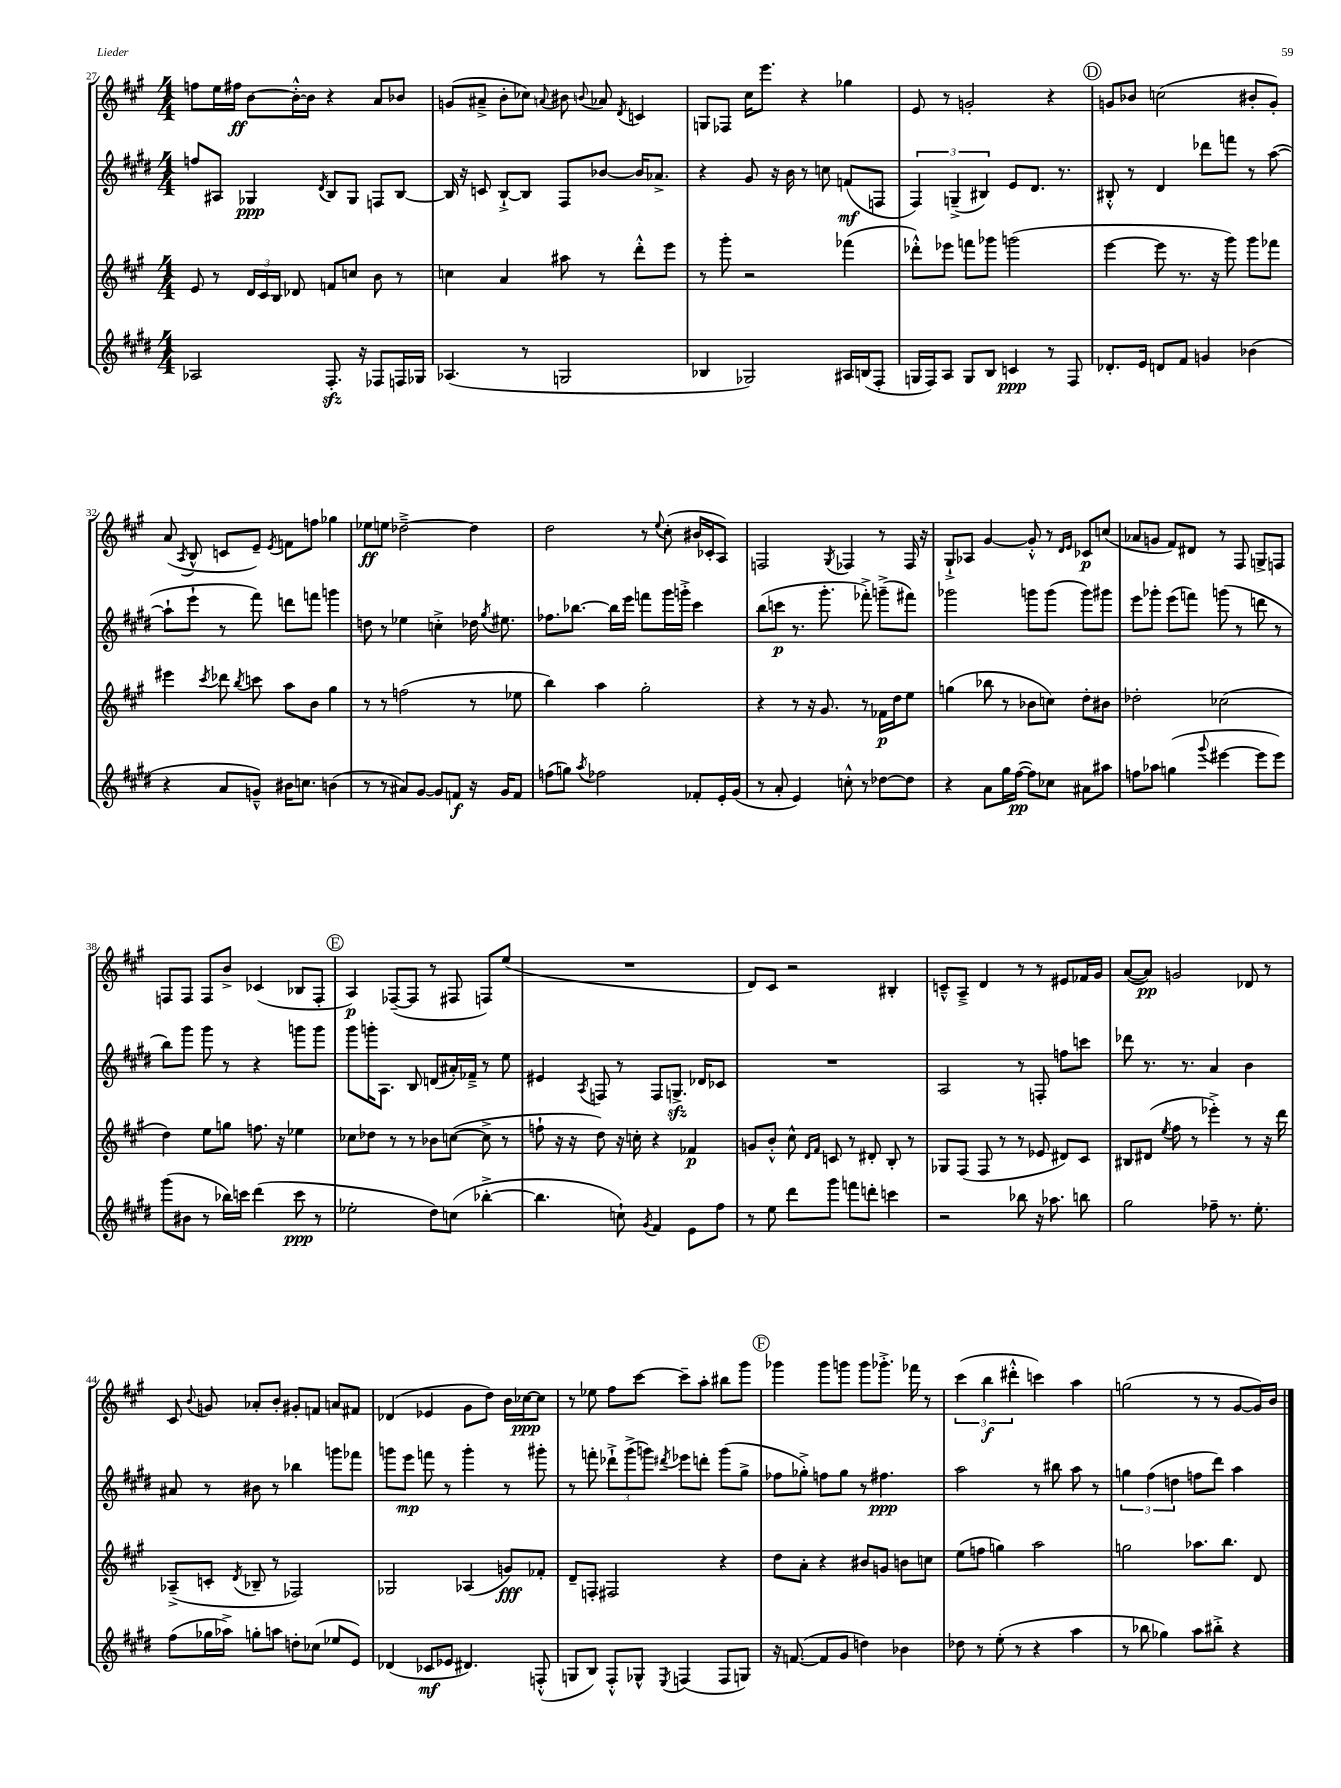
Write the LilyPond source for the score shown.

<<
\new StaffGroup <<
\new Staff = "s0" {
    \clef treble \key a \major \numericTimeSignature \time 4/4
    \autoBeamOff f''8[ e''16 fis''16]\ff b'8[~ b'16~-.-^ b'16] r4 a'8[ bes'8] |
    g'8[( ais'8]---> b'8[-. ces''8]) \appoggiatura { a'8 } bis'8 \appoggiatura { b'8 } aes'8 \acciaccatura { d'8 } c'4 |
    g8[ fes8] cis''16[ e'''8.] r4 ges''4 |
    e'8 r8 g'2-. r4 |
    \mark \markup { \circle "D" } g'8[ bes'8] c''2( bis'8[-. g'8]-.) |
    a'8( \acciaccatura { a8 } b8-^ c'8[ e'8]--) \acciaccatura { e'8 } f'8[ f''8] ges''4 |
    ees''8[\ff e''8] des''2~---> des''4 |
    d''2 r8 \appoggiatura { e''8 } cis''8-.( bis'16[ ces'16-. a8]) |
    f2 \acciaccatura { gis8 } fes4 r8 fes16 r16 |
    gis8[-!-> aes8] gis'4~ gis'8-.-^ r8 \grace { d'16[ e'16] } ces'8[\p c''8]( |
    aes'8[ g'8] fis'8[) dis'8] r8 fis8 g8[-> f8] |
    f8[ f8] f8[ b'8]-> ces'4( bes8[ f8]-. |
    \mark \markup { \circle "E" } a4\p) fes8[~--( fes8] r8 fis8 f8[) e''8]( |
    R1 |
    d'8[) cis'8] r2 bis4-. |
    c'8[---^ a8]---> d'4 r8 r8 eis'8[ fes'16 gis'16] |
    a'8[~( a'8]\pp) g'2 des'8 r8 |
    cis'8 \appoggiatura { b'8 } g'8 aes'8[-. b'8]-. gis'8[-. f'8] a'8[ fis'8] |
    des'4( ees'4 gis'8[ d''8]) b'16[ ces''16~\ppp ces''8] |
    r8 ees''8 fis''8[ cis'''8]~ cis'''8[-- a''8]-. bis''8[ gis'''8] |
    \mark \markup { \circle "F" } ges'''4 ges'''8[ g'''8] g'''8[ ges'''8.]-.-> fes'''16 r8 |
    \tuplet 3/2 { cis'''4( b''4\f dis'''4-.-^ } c'''4) a''4 |
    g''2( r8 r8 gis'8[~ gis'16) b'16] \bar "|." |
}
\new Staff = "s1" {
    \clef treble \key e \major \numericTimeSignature \time 4/4
    \autoBeamOff f''8[ ais8] ges4\ppp \acciaccatura { dis'8 } b8[ ges8] f8[ b8]~ |
    b16 r16 c'8 b8[~-!-> b8] fis8[ bes'8]~ bes'16[ aes'8.]-> |
    r4 gis'8 r16 b'16 r8 c''8 f'8[\mf( f8] |
    \tuplet 3/2 { fis4) g4--->( bis4) } e'8[ dis'8.] r8. |
    \mark \markup { \circle "D" } bis8-.-^ r8 dis'4 des'''8[ f'''8] r8 a''8~( |
    a''8[-! e'''8]-! r8 fis'''8) d'''8[ f'''8] g'''4 |
    d''8 r8 ees''4 c''4-.-> des''16 \acciaccatura { gis''8 } eis''8. |
    fes''8.[ bes''8.]~ bes''16[ e'''16] f'''8[ gis'''16 g'''16]-.-> cis'''4 |
    b''8[( c'''8]\p r8. gis'''8.-. fes'''8-.->) g'''8[--->( fis'''8]) |
    ges'''2 g'''8[ g'''8]( g'''8[) gis'''8] |
    e'''8[ ges'''8]-. e'''8[( f'''8]) g'''8( r8 d'''8 r8 |
    b''8[) gis'''8] gis'''8 r8 r4 g'''8[ g'''8] |
    \mark \markup { \circle "E" } gis'''8[ g'''16-. a8.] b8 d'8[( ais'16-.) fes'16]---> r8 e''8 |
    eis'4 \acciaccatura { a8 } f8 r8 f8[ g8.]->\sfz des'16[ ces'8] |
    R1 |
    a2 r8 f8-. f''8[ c'''8] |
    des'''8 r8. r8. a'4 b'4 |
    ais'8 r8 bis'8 r8 bes''4 g'''8[ fes'''8] |
    g'''8[ e'''8]\mp f'''8 r8 g'''4-. r8 gis'''8-. |
    r8 f'''8-. \tuplet 3/2 { des'''8[-!-> gis'''8->( g'''8]) } \acciaccatura { dis'''8 } ees'''8[ d'''8]-. g'''8[( gis''8]-> |
    \mark \markup { \circle "F" } fes''8[ ges''8]-.->) f''8[ ges''8] r8 fis''4.\ppp |
    a''2 r8 bis''8 a''8 r8 |
    \tuplet 3/2 { g''4 fis''4( d''4 } f''8[ dis'''8]) a''4 \bar "|." |
}
\new Staff = "s2" {
    \clef treble \key a \major \numericTimeSignature \time 4/4
    \autoBeamOff e'8 r8 \tuplet 3/2 { d'16[ cis'16 b16] } des'8 f'8[ c''8] b'8 r8 |
    c''4 a'4 ais''8 r8 d'''8[-.-^ e'''8] |
    r8 gis'''8-. r2 fes'''4( |
    des'''8[-.-^) ees'''8] f'''8[ ges'''8] g'''2( |
    \mark \markup { \circle "D" } e'''4~ e'''8 r8. r16 gis'''8) gis'''8[ fes'''8] |
    eis'''4 \acciaccatura { cis'''8 } des'''8 \acciaccatura { b''8 } c'''8 a''8[ b'8] gis''4 |
    r8 r8 f''2( r8 ees''8 |
    b''4) a''4 gis''2-. |
    r4 r8 r16 gis'8. r8 fes'16[\p d''16 e''8] |
    g''4( bes''8 r8 bes'8[ c''8]) d''8[-. bis'8] |
    des''2-. ces''2( |
    d''4) e''8[ g''8] f''8. r16 ees''4 |
    \mark \markup { \circle "E" } ces''8[ des''8] r8 r8 bes'8[ c''8]~( c''8-> r8 |
    f''8-! r16 r16 d''8) r16 c''16-. r4 fes'4\p |
    g'8[ b'8]-.-^ cis''8-^ \grace { d'16[ fis'16] } c'8 r8 dis'8-. b8-. r8 |
    ges8[ fis8]( fis8 r8 r8 ees'8 dis'8[) cis'8] |
    bis8[ dis'8]( \acciaccatura { e''8 } fis''8 r8 ees'''4-.->) r8 r16 d'''16 |
    aes8[--->( c'8]-. \acciaccatura { d'8 } bes8-- r8 fes2) |
    ges2 aes4( g'8[\fff) fes'8]-. |
    d'8[-- f8]-. fis2 r4 |
    \mark \markup { \circle "F" } d''8[ a'8]-. r4 bis'8[ g'8] b'8[ c''8] |
    e''8[( f''8] g''4) a''2 |
    g''2 aes''8.[ b''8.] d'8 \bar "|." |
}
\new Staff = "s3" {
    \clef treble \key e \major \numericTimeSignature \time 4/4
    \autoBeamOff aes2 fis8.-.\sfz r16 fes8[ f16 ges16] |
    aes4.( r8 g2 |
    bes4 ges2) ais16[ b16( fis8]-. |
    g16[ fis16) a8] g8[ b8] c'4\ppp r8 fis8 |
    \mark \markup { \circle "D" } des'8.[-. e'16] d'8[ fis'8] g'4 bes'4( |
    r4 a'8[ g'8]---^) bis'16[ c''8.] b'4( |
    r8 r8 ais'8[) gis'8]~ gis'8[ f'8]\f r16 gis'16[ f'8] |
    f''8[( g''8]) \acciaccatura { a''8 } fes''2 fes'8[-. e'16-. gis'16]( |
    r8 a'8-. e'4) c''8-.-^ r8 des''8[~ des''8] |
    r4 a'8[ gis''16 fis''16]~\pp( fis''8[) ces''8] ais'8[ ais''8] |
    f''8[ aes''8] g''4( \appoggiatura { gis'''8 } eis'''4~ eis'''8[ eis'''8]) |
    gis'''8[( bis'8] r8 bes''16[) c'''16] dis'''4( c'''8\ppp r8 |
    \mark \markup { \circle "E" } ees''2-. dis''8[) c''8]( bes''4~-.-> |
    bes''4. c''8-!) \acciaccatura { gis'8 } fis'4 e'8[ fis''8] |
    r8 e''8 dis'''8[ gis'''8] f'''8[ d'''8]-. c'''4 |
    r2 bes''8 r16 aes''8. b''8 |
    gis''2 fes''8-- r8. e''8.-. |
    fis''8[( ges''16 aes''16]->) g''8[-. a''8] d''8[-. ces''8]( ees''8[ e'8]) |
    des'4( ces'8[\mf ees'8] dis'4.) f8-.-^( |
    g8[ b8]) fis8[-.-^ ges8]-^ \acciaccatura { e8 } f4( f8[ g8]) |
    \mark \markup { \circle "F" } r16 f'8.~( f'8[ gis'8] d''4) bes'4 |
    des''8 r8 e''8-.( r8 r4 a''4 |
    r8 bes''8 ges''4) a''8[ bis''8]-.-> r4 \bar "|." |
}
>>
>>
\layout { \context { \Score currentBarNumber = #27 } }
